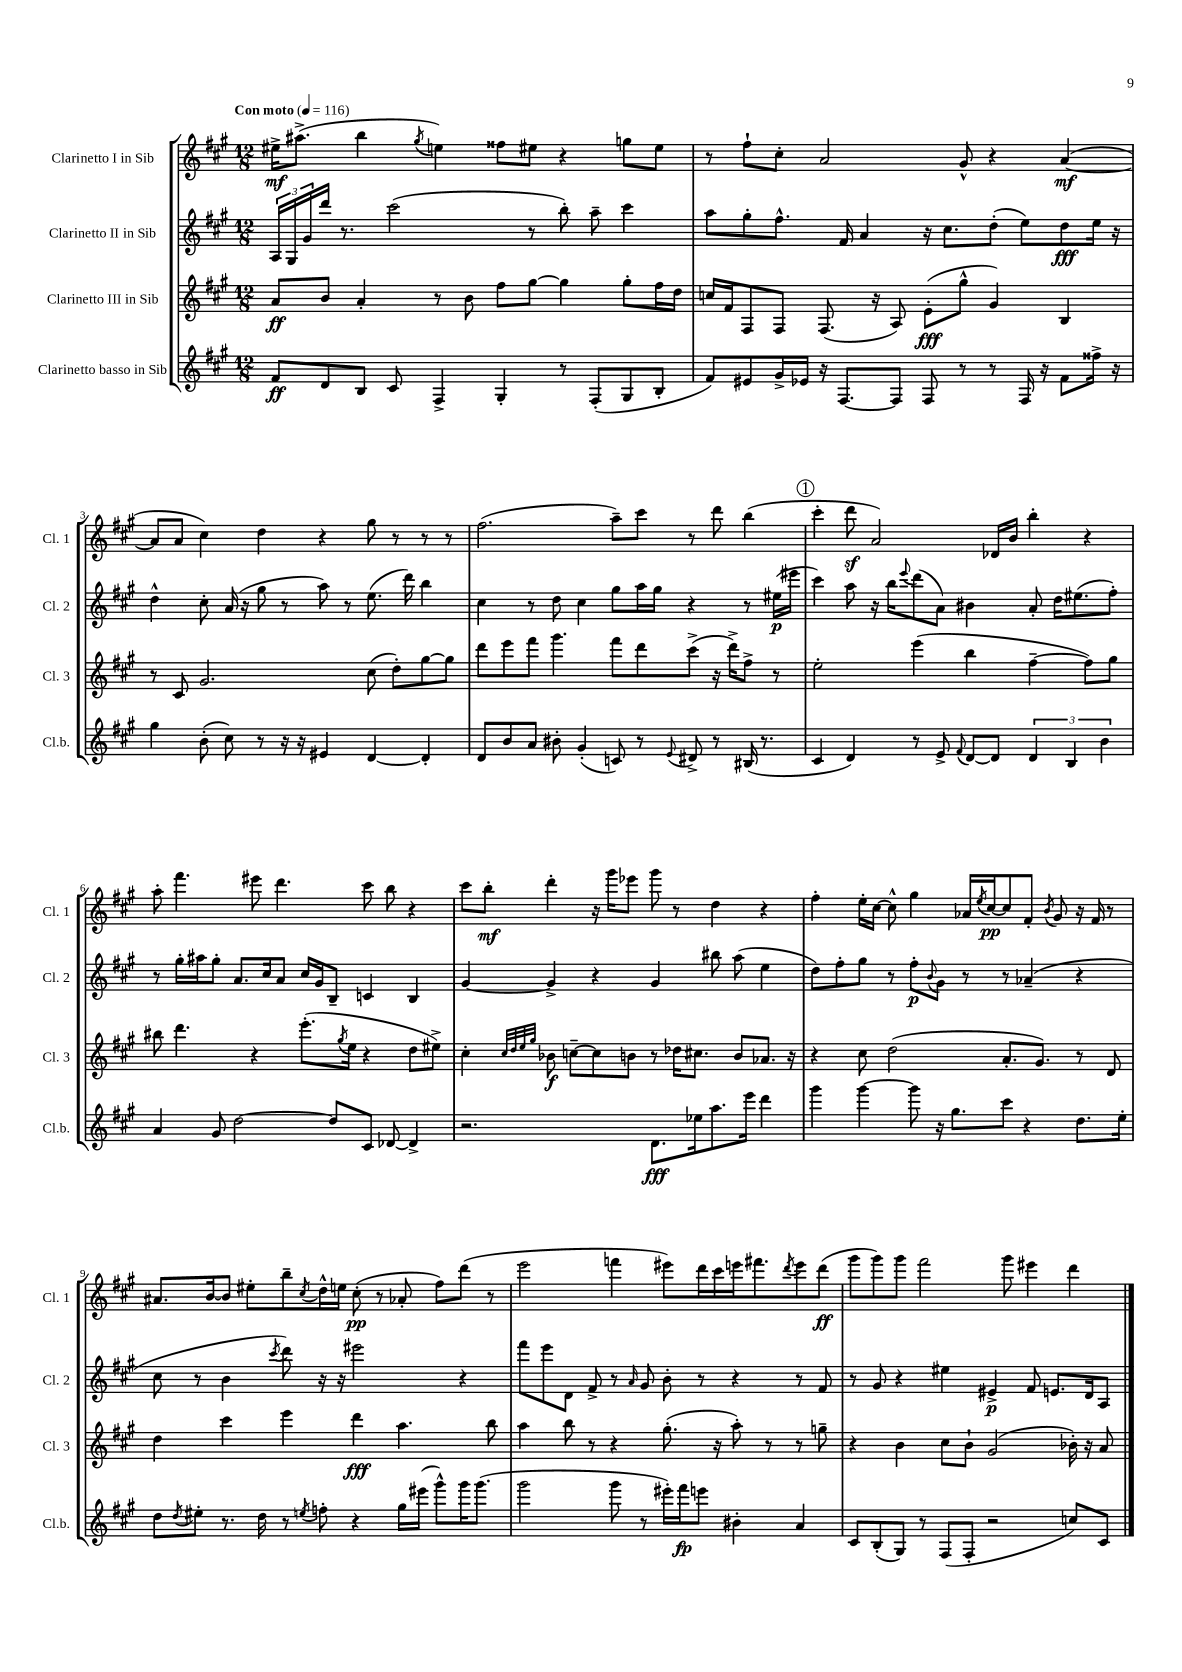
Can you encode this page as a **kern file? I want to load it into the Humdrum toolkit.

**kern	**kern	**kern	**kern
*staff4	*staff3	*staff2	*staff1
*clefG2	*clefG2	*clefG2	*clefG2
*k[f#c#g#]	*k[f#c#g#]	*k[f#c#g#]	*k[f#c#g#]
*M12/8	*M12/8	*M12/8	*M12/8
*MM116	*MM116	*MM116	*MM116
8f#/L	8a/L	24A/LL	16ee#^\LK
.	.	24G#/	.
.	.	.	(8.aa#^\J
.	.	24g#/	.
8d/	8b/J	16ddd/JJ	.
.	.	8.r	.
8B/J	4a'/	.	4bb\
8c#/	.	(2ccc#\	.
.	.	.	8qgg#/
4F#^/	8r	.	4ee\)
.	8b\	.	.
4G#'/	8ff#\L	.	8ff##\L
.	[8gg#\J	8r	8ee#\J
8r	4gg#\]	8bb'\)	4r
(8F#'/L	.	8aa~\	.
8G#/	8gg#'\L	4ccc#\	8gg\L
8B'/J	16ff#\L	.	8ee#\J
.	16dd\JJ	.	.
=	=	=	=
8f#/L)	16cc/LL	8aa\L	8r
.	16f#/J	.	.
8e#/	8F#/	8gg#'\	8ff#`\L
16g#^/L	8F#/J	8.ff#^^\J	8cc#'\J
16e-/JJ	.	.	.
16r	(8.F#/	.	2a/
[8.F#/L	.	16f#/	.
.	.	4a/	.
.	16r	.	.
8F#/]J	8A/)	.	.
8F#/	(8e'\L	16r	.
.	.	8.cc#\L	.
8r	8gg#^^\J	.	8g#^^/
8r	4g#/)	(8dd'\J	4r
16F#/	.	8ee\L)	.
16r	.	.	.
8f#\L	4B/	8dd\	([4a/
16ff##^\Jk	.	16ee\Jk	.
16r	.	16r	.
=	=	=	=
4gg#\	8r	4dd^^\	8a/]L
.	8c#/	.	8a/J
(8b'\	2.g#/	8cc#'\	4cc#\)
8cc#\)	.	(16a/	.
.	.	16r	.
8r	.	8gg#\	4dd\
16r	.	8r	.
16r	.	.	.
4e#/	.	8aa\)	4r
.	.	8r	.
[4d/	(8cc#\	(8.ee\	8gg#\
.	8dd'\L)	.	8r
.	.	16ddd\)	.
4d'/]	[8gg#\	4bb\	8r
.	8gg#\]J	.	8r
=	=	=	=
8d/L	8ddd\L	4cc#\	(2.ff#\
8b/	8eee\	.	.
8a/J	8fff#\J	8r	.
8b#'\	4.ggg#\	8dd\	.
(4g#'/	.	4cc#\	.
8c/)	8fff#\L	8gg#\L	8aa~\L)
8r	8ddd\	16aa\L	8ccc#\J
.	.	16gg#\JJ	.
8qqe/	.	.	.
8d#^/	(8ccc#^\J	4r	8r
8r	16r	.	8ddd\
.	16ddd^\LK)	.	.
(16B#/	8ff#^\J	8r	(4bb\
8.r	.	.	.
.	8r	(16ee#\LL	.
.	.	16eee#\JJ	.
=	=	=	=
4c#/	2ee'\	4ccc#\)	4ccc#'\
4d/)	.	8aa\	8ddd\
.	.	16r	2a/)
.	.	16bb\LK	.
.	.	8qqeee/	.
8r	(4eee\	(8ddd\	.
8e^/	.	8a\J)	.
8qqf#/	.	.	.
[8d/L	4bb\	4b#\	.
8d/]J	.	.	16d-/LL
.	.	.	16b/JJ
6d/	[4ff#~\	8a'/	4bb'\
.	.	16dd\LK	.
6B/	.	.	.
.	.	(8.ee#\	.
.	8ff#\]L)	.	4r
6b\	.	.	.
.	8gg#\J	8ff#'\J)	.
=	=	=	=
4a/	8bb#\	8r	8aa'\
.	4.ddd\	16gg#'\LL	4.fff#\
.	.	16aa#\J	.
8g#/	.	8gg#'\J	.
[2dd\	.	8.a/L	.
.	4r	.	8eee#\
.	.	16cc#/k	.
.	.	8a/J	4.ddd\
.	(8.eee'\L	16cc#/LL	.
.	.	16g#/J	.
8dd/]L	.	8B~/J	.
.	8qgg#/	.	.
.	16ee\Jk	.	.
8c#/J	4r	4c/	8ccc#\
[8d-/	.	.	8bb\
4d-^/]	8dd\L	4B/	4r
.	8ee#^\J)	.	.
=	=	=	=
2.r	4cc#'\	[4g#/	8ccc#\L
.	.	.	8bb'\J
.	32qqcc#/LLL	.	.
.	32qqdd/	.	.
.	32qqee/	.	.
.	32qqgg#/JJJ	.	.
.	8b-\	4g#^/]	4ddd'\
.	[8cc~\L	.	.
.	8cc\]	4r	16r
.	.	.	16ggg#\LK
.	8b\J	.	8eee-\J
8.d\L	8r	4g#/	8ggg#\
.	16dd-\LK	.	8r
16ee-\k	8.cc#\J	.	.
8.aa\	.	8bb#\	4dd\
.	8b/L	(8aa\	.
16eee\Jk	.	.	.
4ddd\	8.a-/J	4ee\	4r
.	16r	.	.
=	=	=	=
4ggg#\	4r	8dd\L)	4ff#'\
.	.	8ff#'\	.
[4ggg#\	8cc#\	8gg#\J	16ee'\LL
.	.	.	[16cc#\JJ
.	(2dd\	8r	8cc#^^\]
8ggg#\]	.	8ff#'\L	4gg#\
.	.	8qqb/	.
16r	.	8g#\J	.
8.gg#\L	.	.	.
.	.	8r	16a-/LL
.	.	.	8qee/
.	.	.	[16cc#/J
8ccc#\J	8.a'/L	8r	8cc#/]
4r	.	(4a-~/	8f#'/J
.	8.g#/J)	.	.
.	.	.	8qb/
.	.	.	8g#/
8.dd\L	8r	4r	16r
.	.	.	16f#/
.	8d/	.	8r
16ee'\Jk	.	.	.
=	=	=	=
8dd\L	4dd\	8cc#\	8.a#/L
8qdd/	.	.	.
8ee#'\J	.	8r	.
.	.	.	[16b/k
8.r	4ccc#\	4b\	8b/]J
.	.	.	8ee#'\L
16dd\	.	.	.
.	.	8qccc#/	.
8r	4eee\	8ddd\)	8bb~\
8qee/	.	.	8qcc#/
8ff'\	.	16r	16dd^^\L
.	.	16r	16ee\JJ
4r	4ddd\	2eee#\	(8cc#'\
.	.	.	8r
16gg#\LL	4.aa\	.	8a-'/
(16eee#\JJ	.	.	.
8ggg#^^\L)	.	.	8ff#\L)
16ggg#\K	.	4r	(8ddd\J
(8.ggg#\J	.	.	.
.	8bb\	.	8r
=	=	=	=
2ggg#\	4aa\	8fff#\L	2eee\
.	.	8eee\	.
.	8bb\	8d\J	.
.	8r	8f#^/	.
8ggg#\	4r	8r	4fff\
.	.	16qqa/	.
8r	.	8g#/	.
16eee#'\LL)	(8.gg#'\	8b'\	8eee#\L)
16fff#\J	.	.	.
8eee\J	.	8r	16ddd\L
.	16r	.	16ccc#\
4b#'\	8aa'\)	4r	16eee\J
.	.	.	8.fff#\
.	8r	.	.
.	.	.	8qddd/
4a/	8r	8r	8eee\
.	8gg~\	8f#/	(8ddd\J
=	=	=	=
8c#/L	4r	8r	8ggg#\L
(8B'/	.	8g#/	8ggg#\)
8G#/J)	4b\	4r	8ggg#\J
8r	.	.	2fff#\
(8F#/L	8cc#\L	4ee#\	.
8F#'/J	8b`\J	.	.
2r	(2g#/	4e#^/	.
.	.	.	8ggg#\
.	.	8f#/	4eee#\
.	.	8.e/L	.
8cc/L)	16b-'\)	.	4ddd\
.	16r	16d/k	.
8c#/J	8a/	8A/J	.
==	==	==	==
*-	*-	*-	*-
